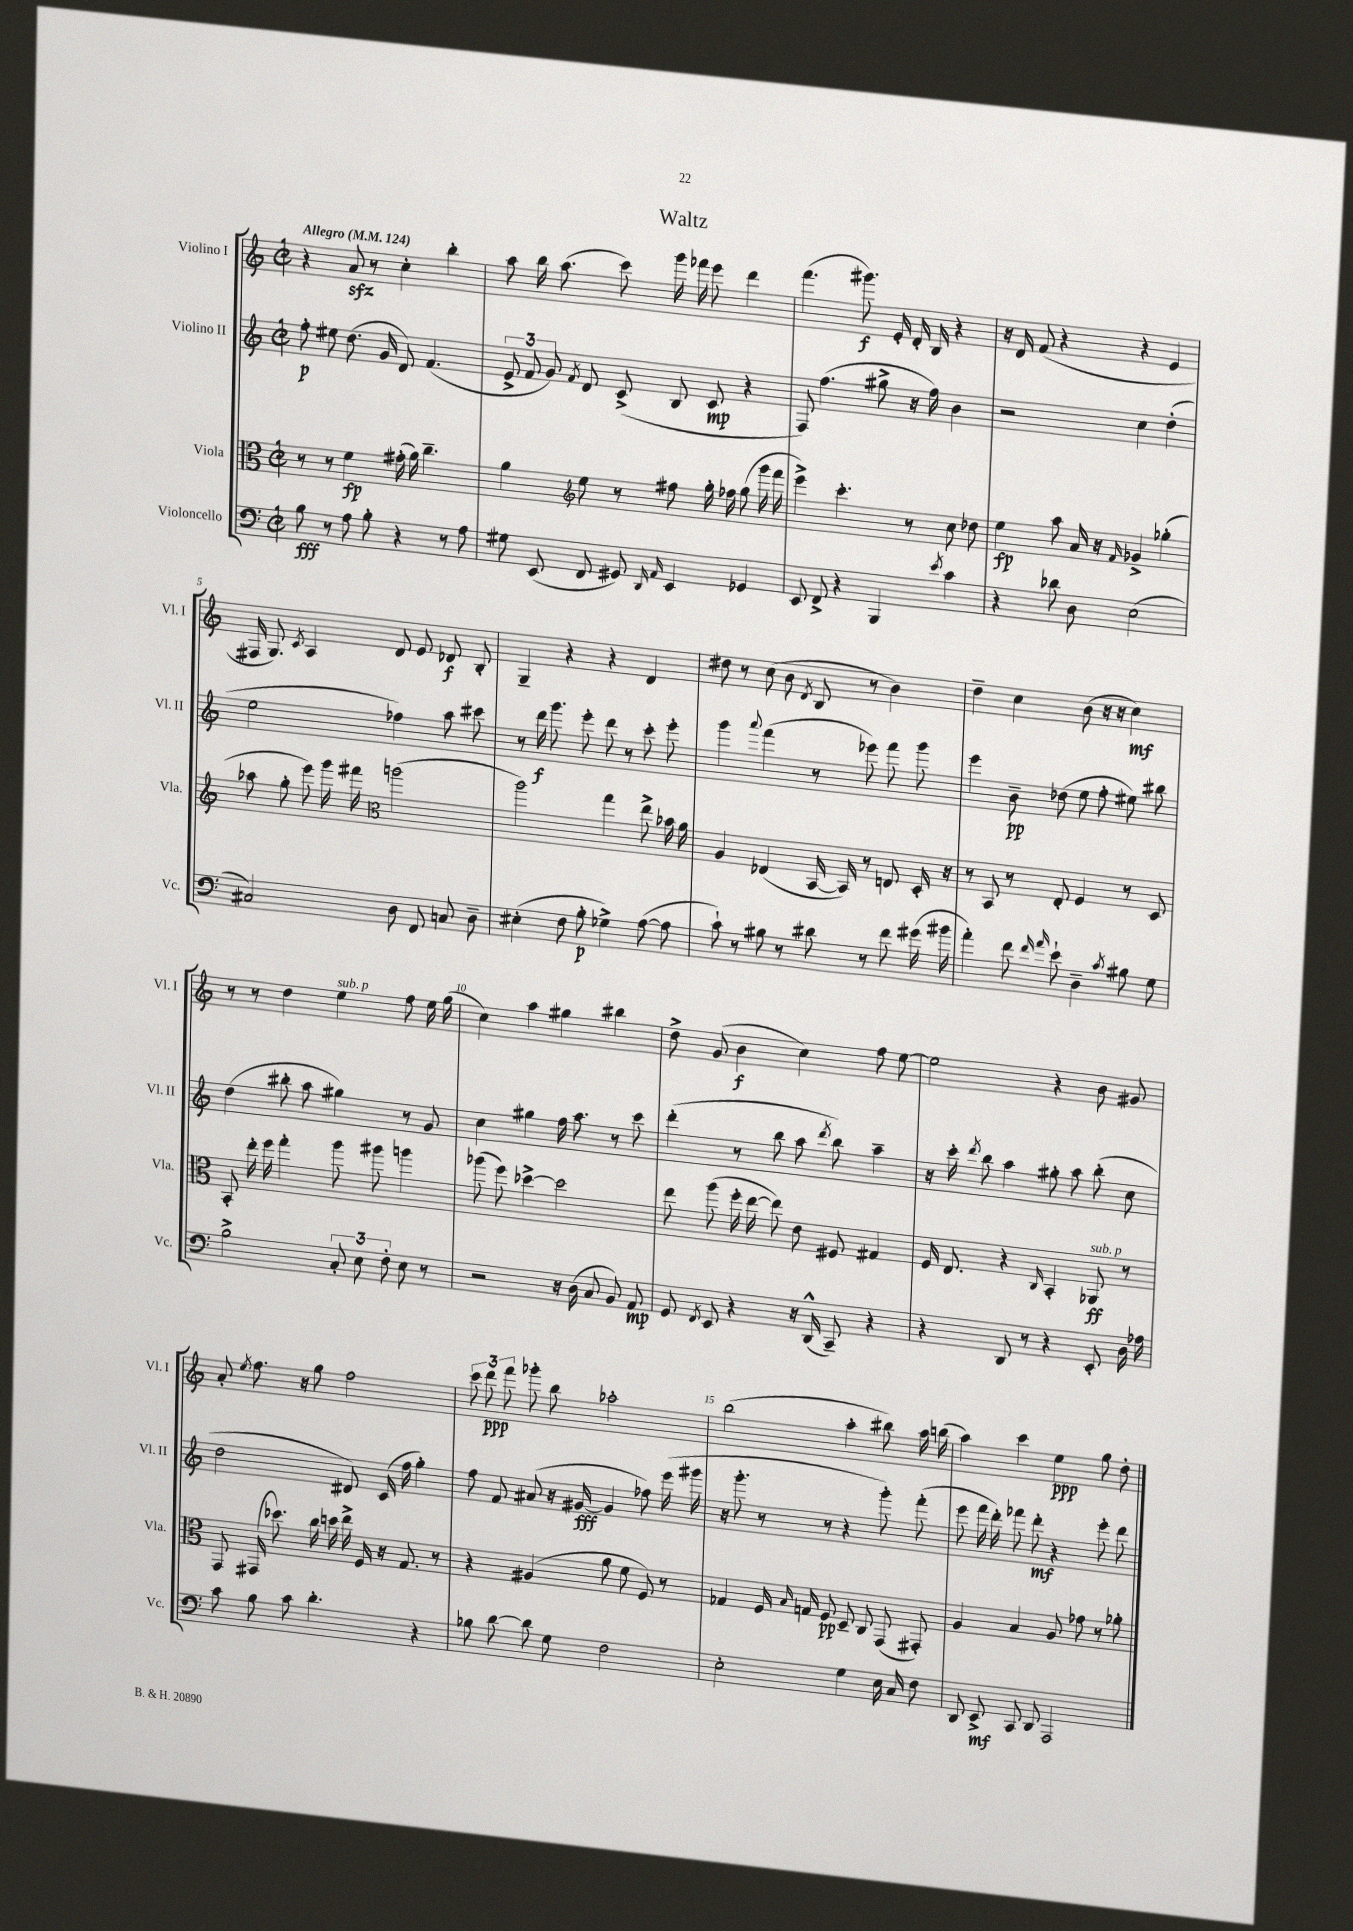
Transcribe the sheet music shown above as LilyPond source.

\header { title = "Waltz" }
<<
\new StaffGroup <<
\new Staff = "s0" \with { instrumentName = "Violino I" shortInstrumentName = "Vl. I" } {
    \clef treble \key c \major \defaultTimeSignature \time 2/2 \tempo "Allegro" 4 = 124
    \autoBeamOff r4 a'8\sfz r8 c''4-. b''4-. |
    a''8 b''16 a''8.( c'''8) g'''16 fes'''16 e'''8 d'''4 |
    f'''4.( gis'''8.\f) e'16-. d'16-. b16 r4 |
    r16 d'16 f'8( r4 r4 e'4 |
    fis16 g8.) \acciaccatura { c'8 } a4 d'8 e'8 des'8\f b8-. |
    g4-- r4 r4 d'4 |
    dis''8 r8 c''8( b'8 \acciaccatura { d'8 } b8 r8 b'4) |
    d''4-- c''4 b'8( r16 r16 c''4\mf) |
    r8 r8 d''4 e''4^\markup { \italic "sub. p" } f''8 e''16 g''16( |
    c''4) a''4 gis''4 bis''4 |
    d''8-> g'8( b'4\f c''4) f''8 e''8~ |
    e''2 r4 b'8 gis'8 |
    a'8-. \acciaccatura { e''8 } f''8. r16 g''8 f''2 |
    \tuplet 3/2 { c'''8 d'''8\ppp f'''8 } ges'''8-. b''8 aes''2-. |
    b''2( a''4-. bis''8) a''16 b''16( |
    a''4) c'''4 e''4\ppp g''8 d''8-. \bar "|." |
}
\new Staff = "s1" \with { instrumentName = "Violino II" shortInstrumentName = "Vl. II" } {
    \clef treble \key c \major \defaultTimeSignature \time 2/2
    \autoBeamOff f''8-.\p eis''8 d''8.( g'16 d'8) f'4.( |
    \tuplet 3/2 { e'8-> f'8 g'8) } \acciaccatura { f'8 } d'8 c'8->( b8 c'8\mp r4 |
    f8) f''4.( gis''8-> r16 f''16) b'4 |
    r2 c''4 d''4-.( |
    e''2 fes''4) a''8 cis'''8 |
    r8 d'''16\f g'''8. e'''8-. d'''8 r8 c'''8-. e'''8-. |
    g'''4 \appoggiatura { a'''8 } f'''4( r8 ees'''8) f'''8 g'''8 |
    e'''4 b'8--\pp des''8( e''8 f''8-. eis''8) bis''8 |
    d''4( bis''8-. a''8 gis''4) r8 g'8 |
    c''4 gis''4 f''16 a''8. r8 c'''8 |
    d'''4-.( r8 b''8 a''8 \acciaccatura { d'''8 } b''8) a''4-- |
    r16 c'''16-. \acciaccatura { d'''8 } b''8 a''4 gis''8-. a''8 b''8-.( c''8 |
    d''2 dis'8) c'16( f''16 g''4-.) |
    f''8 f'8 ais'8( r16 gis'16~\fff gis'4 fes''8) e'''16( gis'''16 |
    r16 g'''8.-. r8 r8 r4 g'''8-.) f'''8-.( |
    e'''8 f'''16 d'''16-.) fes'''8 d'''8-.\mf r4 e'''8-. d'''8 \bar "|." |
}
\new Staff = "s2" \with { instrumentName = "Viola" shortInstrumentName = "Vla." } {
    \clef alto \key c \major \defaultTimeSignature \time 2/2
    \autoBeamOff r8 r8 f'4\fp gis'16-.( a'16) c''4.-- |
    a'4 \clef treble e''8 r8 fis''8 g''16-. fes''16 g''8( g'''16 f'''16 |
    e'''4->) c'''4.-. r8 c''8 des''8 |
    e''4\fp a''8 a'16 r16 \grace { f'16 } ges'4-> ges''4-.( |
    aes''8 g''8-. e'''8) g'''16 fis'''16 \clef alto a''2( |
    a''2) g''4 e''8-> bes'16 a'16 |
    a4 ees4( b,16~ b,16) r8 e8 d16-. r16 |
    r8 b,8 r8 e8-. f4 r8 d8 |
    b,8-. e''16-. f''16 g''4-. a''8 ais''8 a''4 |
    aes''8( f''8) des''4~-> des''2 |
    e''8 a''8( f''16-. e''16~ e''8) e'8 fis8 gis4 |
    f16 e8. r4 \grace { c16 } b,4-. aes,8\ff^\markup { \italic "sub. p" } r8 |
    g,8 gis,16( des''8.) c''16 d''16 e''16-> f16 r16 g8. r8 |
    r4 ais4( a'8 f'8 f8) r8 |
    ges4 f16 \grace { b16 } g16 f8\pp d8-- c8 g,8( gis,8-.) |
    a4 b4 a8 ges'8 r8 aes'8-. \bar "|." |
}
\new Staff = "s3" \with { instrumentName = "Violoncello" shortInstrumentName = "Vc." } {
    \clef bass \key c \major \defaultTimeSignature \time 2/2
    \autoBeamOff b8\fff r8 a8 b8-. r4 r8 a8 |
    gis8 e,8( f,8 gis,8) \grace { d,16 a,16 } e,4 ges,4 |
    e,8 f,8-> r4 b,,4 \acciaccatura { e'8 } c'4 |
    r4 des'8 d8 e2( |
    cis2) d8 f,8 c8 d8-- |
    eis4-.( f8 b8-.\p ges4->) a8~( a8 |
    c'8-!) r8 bis8 r8 dis'8 r8 f'8 gis'16( bis'16 |
    a'4-.) f'8 \grace { f'16 a'16 } e'8-! d4-- \acciaccatura { c'8 } bis8 g8 |
    b2-> \tuplet 3/2 { c8-. e8 f8-. } e8 r8 |
    r2 r16 d16( c8 b,8) a,8\mp |
    g,8 \acciaccatura { f,8 } e,8 r4 r16 d,16-^( c,8--) r4 |
    r4 d,8 r8 r4 e,8-. d16 aes16 |
    c'8 b8 c'8 d'4.-. r4 |
    bes8 d'8~ d'8 g8 f2 |
    e2-. g4 e16 c16 f8 |
    d,8 e,8->\mf c,8 d,8 a,,2 \bar "|." |
}
>>
>>
\layout { \context { \Score \override BarNumber.break-visibility = ##(#f #t #t) barNumberVisibility = #(every-nth-bar-number-visible 5) } }
